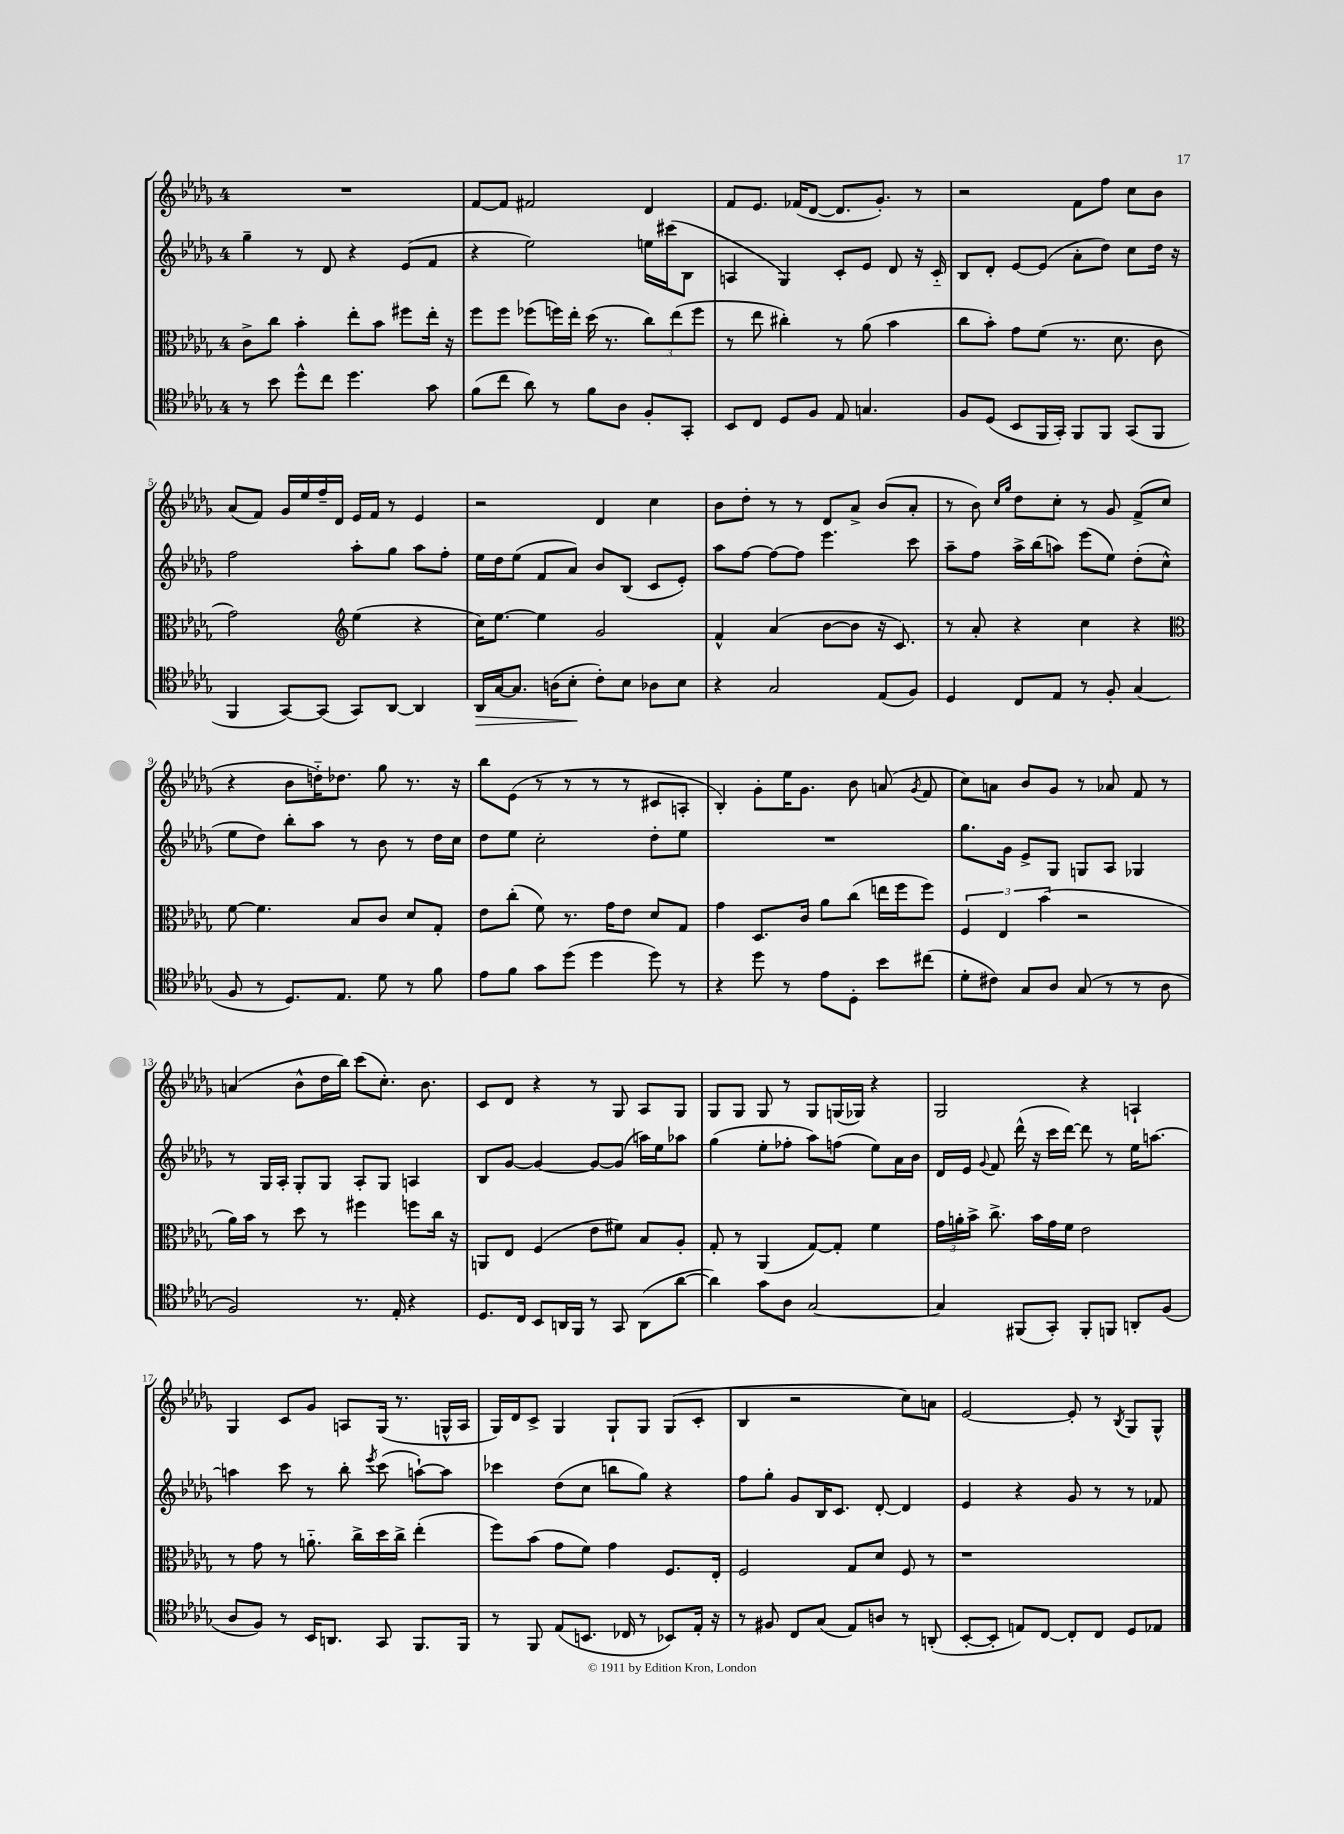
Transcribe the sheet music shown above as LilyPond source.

<<
\new StaffGroup <<
\new Staff = "s0" {
    \clef treble \key des \major \once \override Staff.TimeSignature.style = #'single-digit \time 4/4
    \autoBeamOff R1 |
    f'8[~ f'8] fis'2 des'4 |
    f'8[ ees'8.] fes'16[( des'8]~ des'8.[ ges'8.]-.) r8 |
    r2 f'8[ f''8] c''8[ bes'8] |
    aes'8[( f'8]) ges'16[ ees''16 f''16-- des'16] ees'16[ f'16] r8 ees'4 |
    r2 des'4 c''4 |
    bes'8[ des''8]-. r8 r8 des'8[ aes'8]-> bes'8[( aes'8]-. |
    r8 bes'8) \grace { c''16[ ges''16] } des''8[ c''8]-. r8 ges'8 f'8[->( c''8] |
    r4 bes'8[ d''16-_) des''8.] ges''8 r8. r16 |
    bes''8[ ees'8]( r8 r8 r8 r8 cis'8[ a8]-. |
    bes4-.) ges'8[-. ees''16 ges'8.] bes'8 a'8( \acciaccatura { ges'8 } f'8 |
    c''8[) a'8] bes'8[ ges'8] r8 aes'8 f'8 r8 |
    a'4( bes'8[-^ des''16 bes''16]) c'''8[( c''8.]-.) bes'8. |
    c'8[ des'8] r4 r8 ges8 aes8[ ges8] |
    ges8[ ges8] ges8 r8 ges8[ g16( ges16]) r4 |
    ges2 r4 a4-! |
    ges4 c'8[ ges'8] a8[ ges16]( r8. g16[-^ a16] |
    ges16[) des'16 c'8]-> ges4 ges8[-! ges8] ges8[( c'8]-. |
    bes4 r2 c''8[) a'8] |
    ees'2~ ees'8-. r8 \acciaccatura { bes8 } ges8[ ges8]-^ \bar "|." |
}
\new Staff = "s1" {
    \clef treble \key des \major \once \override Staff.TimeSignature.style = #'single-digit \time 4/4
    \autoBeamOff ges''4-- r8 des'8 r4 ees'8[( f'8] |
    r4 ees''2) e''16[ cis'''16( bes8] |
    a4 ges4) c'8[-. ees'8] des'8 r16 c'16-_ |
    bes8[ des'8]-. ees'8[~ ees'8]( aes'8[-. des''8]) c''8[ des''16] r16 |
    f''2 aes''8[-. ges''8] aes''8[ f''8]-. |
    ees''16[ des''16 ees''8]( f'8[ aes'8]) bes'8[ bes8]( c'8[ ees'8]-.) |
    aes''8[ f''8]~ f''8[~ f''8] ees'''4. c'''8 |
    aes''8[-- f''8] aes''16[-> bes''16( a''8]) ees'''8[( ees''8]) des''8[-.( c''8]-^ |
    ees''8[ des''8]) bes''8[-. aes''8] r8 bes'8 r8 des''16[ c''16] |
    des''8[ ees''8] c''2-. des''8[-. ees''8] |
    R1 |
    ges''8.[ ges'16] ees'8[-> ges8] g8[ aes8] ges4 |
    r8 ges16[ aes16]-. ges8[-. ges8] aes8[-. ges8] a4 |
    bes8[ ges'8]~ ges'4~ ges'8[~ ges'8]( a''16[) ees''16 aes''8] |
    ges''4( ees''8[-. fes''8]-. aes''8[) f''8]( ees''8[) aes'16 bes'16] |
    des'16[ ees'16] \appoggiatura { ges'8 } f'8 des'''16-^( r16 c'''16[ des'''16]~) des'''8 r8 ees''16[ a''8.]~ |
    a''4 c'''8 r8 bes''8-. \acciaccatura { ees'''8 } c'''8( a''8[~-!) a''8] |
    ces'''4 des''8[( c''8] b''8[ ges''8]) r4 |
    f''8[ ges''8]-. ges'8[ bes16 c'8.] des'8~-. des'4 |
    ees'4 r4 ges'8 r8 r8 fes'8 \bar "|." |
}
\new Staff = "s2" {
    \clef alto \key des \major \once \override Staff.TimeSignature.style = #'single-digit \time 4/4
    \autoBeamOff c'8[-> c''8] bes'4-. ees''8[-. bes'8] fis''8[ ees''16]-. r16 |
    f''8[ f''8] fes''8[( f''16) ees''16]-. des''16( r8. \tuplet 3/2 { c''8[) ees''8( f''8] } |
    r8 ees''8 cis''4-.) r8 aes'8( bes'4 |
    c''8[ bes'8]-.) ges'8[ f'8]( r8. des'8. c'8 |
    ges'2) \clef treble ees''4( r4 |
    c''16[) ees''8.]~ ees''4 ges'2 |
    f'4-^ aes'4( bes'8[~ bes'8] r16 c'8.) |
    r8 aes'8-. r4 c''4 r4 |
    \clef alto f'8~ f'4. bes8[ c'8] des'8[ ges8]-. |
    ees'8[ c''8]-.( f'8) r8. ges'16[ ees'8] des'8[ ges8] |
    ges'4 des8.[ c'16] aes'8[ c''8]( e''16[ f''16 f''8]) |
    \tuplet 3/2 { f4 ees4 bes'4( } r2 |
    aes'16[) bes'16] r8 des''8 r8 fis''4 f''8[ c''16] r16 |
    a,8[ ees8] f4( ees'8[ fis'8]) bes8[ aes8]-. |
    ges8-. r8 aes,4( ges8[~) ges8]-. f'4 |
    \tuplet 3/2 { ges'16[ a'16-. bes'16]-> } c''8.-> bes'16[ ges'16 f'16] ees'2 |
    r8 ges'8 r8 a'8.-_ c''16[-> des''16 c''16]-> ees''4-.( |
    f''8[) bes'8]( ges'8[ f'8]) ges'4 f8.[ ees16]-. |
    f2 ges8[ des'8] f8 r8 |
    r1 \bar "|." |
}
\new Staff = "s3" {
    \clef tenor \key des \major \once \override Staff.TimeSignature.style = #'single-digit \time 4/4
    \autoBeamOff r8 bes'8 des''8[-^ c''8] des''4. ges'8 |
    f'8[( c''8] aes'8) r8 f'8[ aes8] f8[-. ges,8]-. |
    bes,8[ c8] des8[ f8] ees8 g4. |
    f8[ des8]( bes,8[ f,16 ges,16]-.) f,8[ f,8] ges,8[( f,8] |
    f,4 ges,8[~) ges,8]( ges,8[) aes,8]~ aes,4 |
    aes,16[\> ges16~ ges8.] a16[( bes8]-.\! c'8[-.) bes8] aes8[ bes8] |
    r4 ges2 ees8[( f8]) |
    des4 c8[ ees8] r8 f8-. ges4( |
    f8 r8 des8.[) ees8.] des'8 r8 f'8 |
    ees'8[ f'8] ges'8[ des''8]( des''4 des''8) r8 |
    r4 des''8 r8 ees'8[ des8]-. bes'8[ cis''8]( |
    des'8[-. cis'8]) ges8[ aes8] ges8( r8 r8 aes8 |
    f2) r8. ees16-. r4 |
    des8.[ c16] bes,8[ a,16 f,16] r8 ges,8 a,8[( aes'8]~ |
    aes'4) ges'8[ aes8] ges2~ |
    ges4 fis,8[( ges,8]-.) fis,8[-. f,8] a,8[-. f8]( |
    aes8[ f8]) r8 bes,16[ a,8.] ges,8 f,8.[ f,16] |
    r8 f,8 ees8[( b,8.] ces16 r8 bes,8[) ees16]-. r16 |
    r8 fis8 c8[ ges8]( ees8[) a8] r8 a,8-.( |
    bes,8[~-. bes,8]-. e8[) c8]~ c8[-. c8] des8[ ees8] \bar "|." |
}
>>
>>
